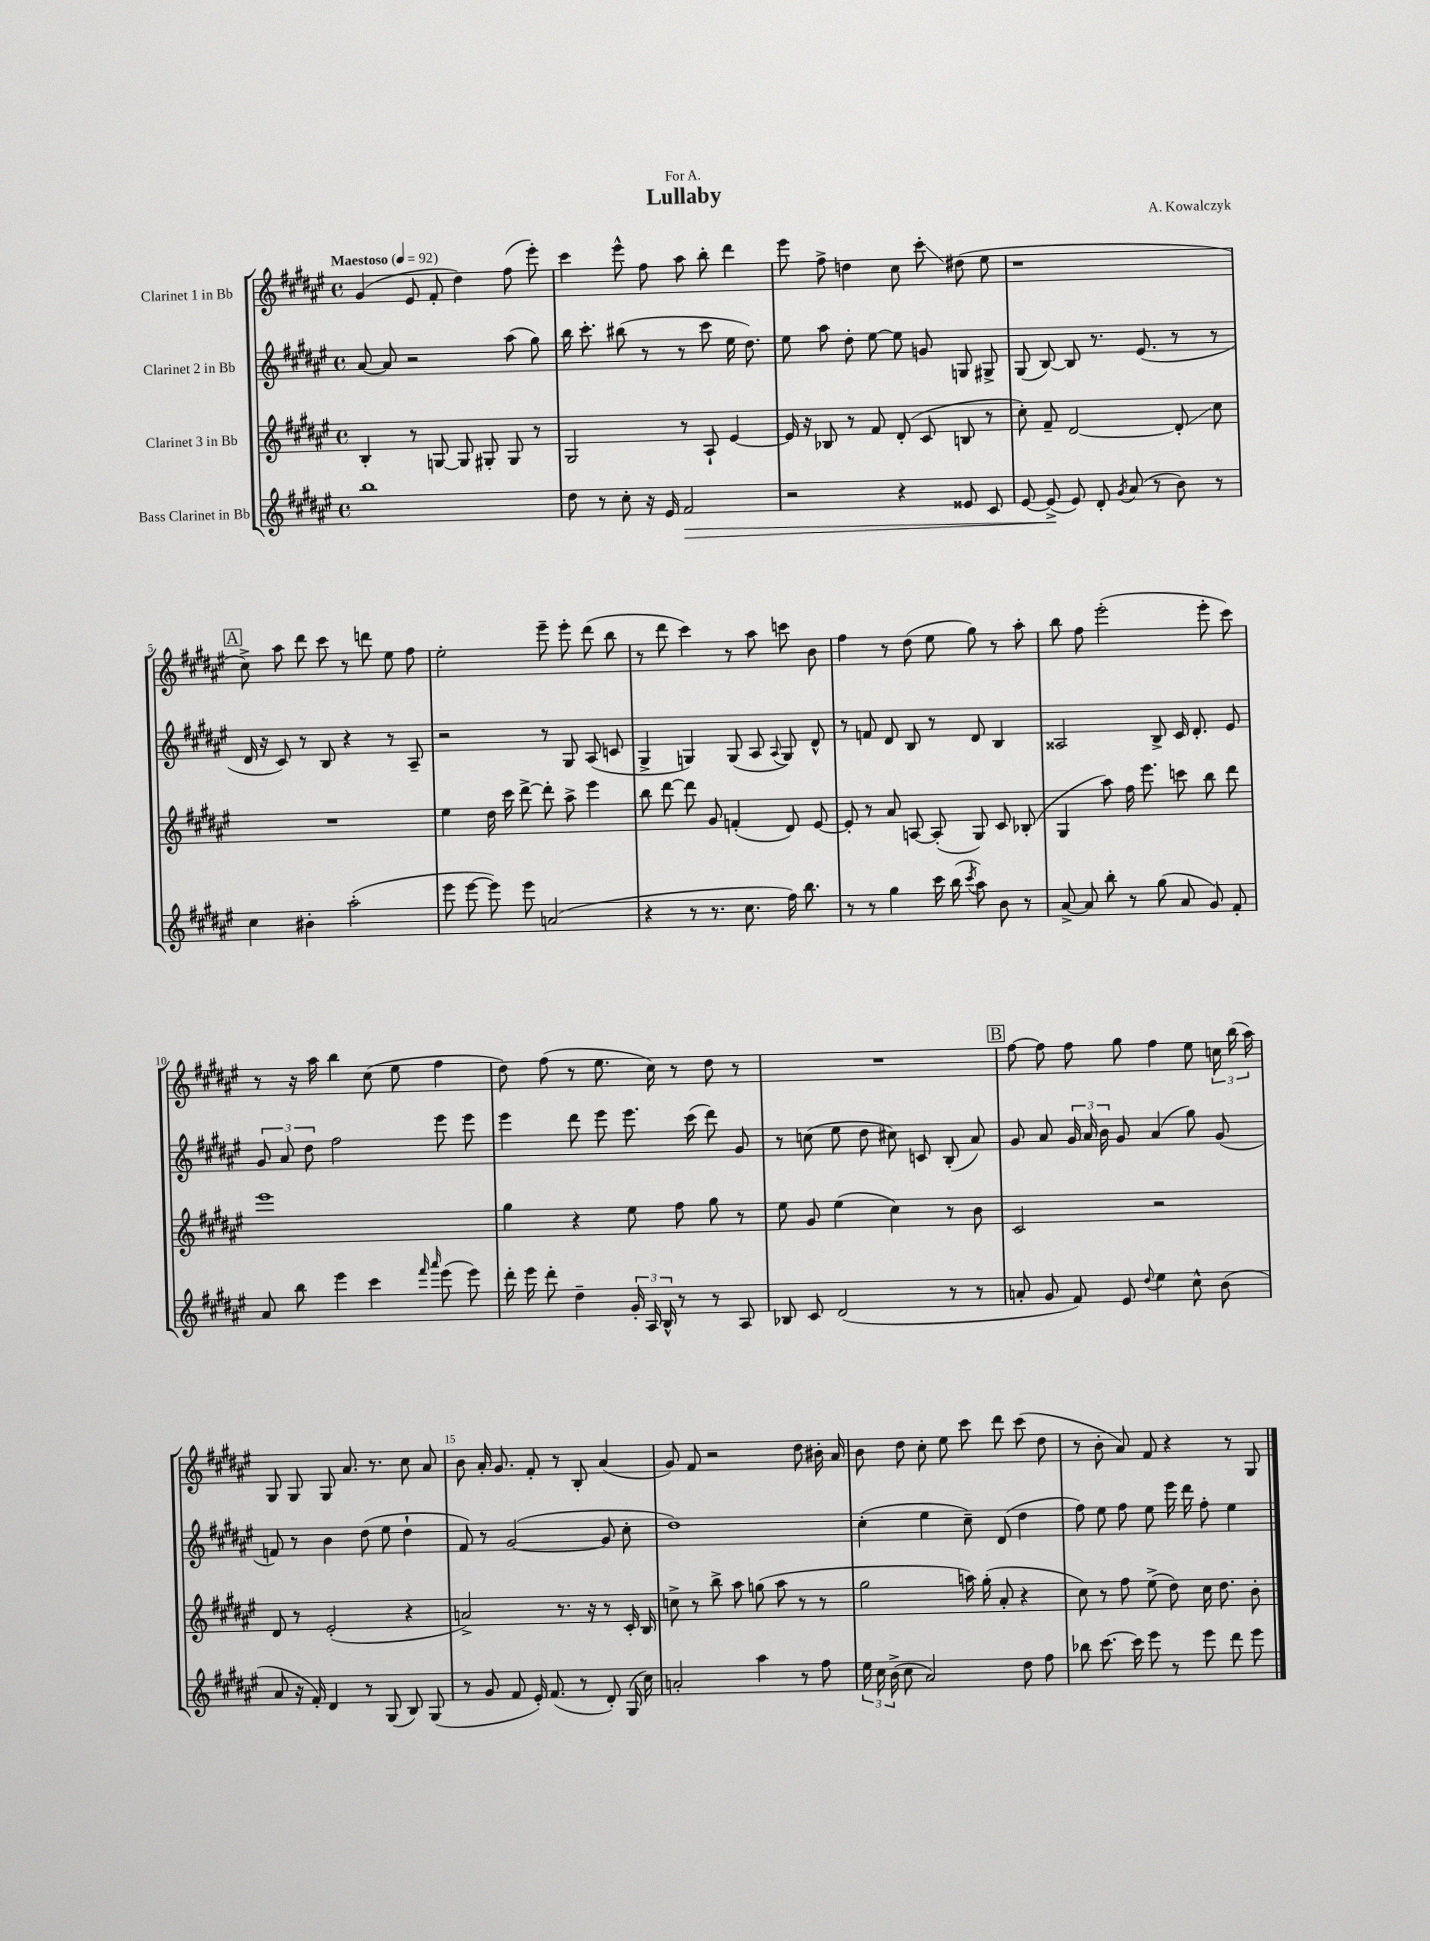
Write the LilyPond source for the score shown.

\header { title = "Lullaby" composer = "A. Kowalczyk" dedication = "For A." }
<<
\new StaffGroup <<
\new Staff = "s0" \with { instrumentName = "Clarinet 1 in Bb" } {
    \clef treble \key fis \major \defaultTimeSignature \time 4/4 \tempo "Maestoso" 4 = 92
    \autoBeamOff gis'4( eis'8 fis'8-. dis''4) fis''8( eis'''8-.) |
    cis'''4 eis'''8-^ fis''8 ais''8 b''8-. dis'''4 |
    eis'''8 fis''8-> d''4 cis''8 cis'''8-.\glissando dis''8( eis''8 |
    r1 |
    \mark \markup { \box "A" } cis''8->) ais''8 dis'''8 cis'''8 r8 d'''8 eis''8 fis''8 |
    eis''2-. eis'''8-- eis'''8-. dis'''8( b''8 |
    r8 dis'''8 cis'''4) r8 ais''8 c'''8 b'8 |
    fis''4 r8 dis''8( eis''8 gis''8) r8 ais''8-. |
    b''8 fis''8 eis'''2-.( eis'''8-. cis'''8) |
    r8 r16 ais''16 b''4 cis''8( eis''8 fis''4 |
    dis''8) fis''8( r8 eis''8. cis''16) r8 dis''8 r8 |
    R1 |
    \mark \markup { \box "B" } fis''8~ fis''8 fis''8 gis''8 fis''4 eis''8 \tuplet 3/2 { c''16 b''16( ais''16) } |
    gis8 gis8 gis8 ais'8. r8. cis''8 ais'8 |
    b'8 ais'16-. gis'8. fis'8-. r8 b8-. ais'4( |
    gis'8) fis'8 r2 dis''8 bis'16-. ais'16 |
    b'8 dis''8 cis''8-. eis''8 cis'''8 dis'''8 cis'''8( dis''8 |
    r8 b'8-. ais'8) fis'8 r4 r8 gis8 \bar "|." |
}
\new Staff = "s1" \with { instrumentName = "Clarinet 2 in Bb" } {
    \clef treble \key fis \major \defaultTimeSignature \time 4/4
    \autoBeamOff ais'8~ ais'8 r2 ais''8( gis''8) |
    b''16 cis'''8.-. bis''8( r8 r8 cis'''8 eis''16 dis''8.) |
    eis''8 ais''8 dis''8-. eis''8~ eis''8 g'8 g8 gis8-> |
    gis8( b8~) b8 r8. eis'8.( r8 r8 |
    \mark \markup { \box "A" } dis'16 r16 cis'8) r8 b8 r4 r8 ais8-- |
    r2 r8 gis8 ais8( c'8 |
    gis4-> g4) g8( ais8 \appoggiatura { ais8 } g8) dis'8-^ |
    r8 f'8 dis'8 b8 r8 dis'8 b4 |
    aisis2 b8-> cis'16 dis'8.-. eis'8 |
    \tuplet 3/2 { gis'8 ais'8 dis''8 } fis''2 eis'''8 eis'''8 |
    eis'''4 dis'''8 eis'''8 eis'''8. cis'''16( dis'''8) gis'8 |
    r8 c''8( eis''8 dis''8 cis''8) c'8 b8-.( ais'8) |
    \mark \markup { \box "B" } gis'8 ais'8 \tuplet 3/2 { gis'16 ais'16 b'16 } gis'8 ais'4( gis''8) gis'8( |
    f'8) r8 b'4 dis''8( eis''8 dis''4-! |
    fis'8) r8 gis'2~( gis'8 cis''8-. |
    dis''1) |
    cis''4-.( eis''4 cis''8--) dis'8( dis''4 |
    fis''8) eis''8 fis''8 eis''8 eis'''16 dis'''16 fis''8-. eis''4 \bar "|." |
}
\new Staff = "s2" \with { instrumentName = "Clarinet 3 in Bb" } {
    \clef treble \key fis \major \defaultTimeSignature \time 4/4
    \autoBeamOff b4-. r8 g8~ g8 gis8-. gis8 r8 |
    gis2 r8 ais8-! eis'4~ |
    eis'16 r16 bes8 r8 fis'8 dis'8-.( cis'8 b8 r8 |
    cis''8-.) fis'8-- dis'2~ dis'8-.\glissando cis''8 |
    \mark \markup { \box "A" } R1 |
    eis''4 dis''16 cis'''16 dis'''8~-> dis'''8-. ais''8-> eis'''4 |
    b''8 dis'''8~ dis'''8 gis'8 f'4-.( dis'8) eis'8~ |
    eis'8-. r8 ais'8 a8~ a8-.( gis8) cis'8 bes8-.( |
    gis4 ais''8) fis''16 eis'''8. c'''8 b''8 dis'''8 |
    eis'''1 |
    gis''4 r4 eis''8 fis''8 gis''8 r8 |
    eis''8 gis'8 eis''4( cis''4) r8 b'8 |
    \mark \markup { \box "B" } cis'2 r2 |
    dis'8 r8 eis'2-.( r4 |
    a'2->) r8. r16 r8 cis'16-. b16 |
    c''8-> r8 b''8-> ais''8 g''8( ais''8 r8 r8 |
    gis''2 a''16) gis''16-.( ais'8-. r4 |
    cis''8) r8 fis''8 eis''8->( dis''8) cis''16 dis''8. b'8-. \bar "|." |
}
\new Staff = "s3" \with { instrumentName = "Bass Clarinet in Bb" } {
    \clef treble \key fis \major \defaultTimeSignature \time 4/4
    \autoBeamOff b''1 |
    dis''8 r8 cis''8-. r16 eis'16 fis'2\> |
    r2 r4 eisis'8 cis'8 |
    eis'8~ eis'8->\!( eis'8) dis'8-. \acciaccatura { gis'8 } ais'8( r8 b'8) r8 |
    \mark \markup { \box "A" } cis''4 bis'4-. ais''2-.( |
    eis'''8 eis'''8~ eis'''8) eis'''8 a'2( |
    r4 r8 r8. cis''8. fis''16) b''8. |
    r8 r8 gis''4 cis'''16 b''16( \acciaccatura { cis'''8 } ais''8) b'8 r8 |
    ais'8~-> ais'8 b''8-. r8 gis''8( ais'8 gis'8) fis'8-. |
    ais'8 b''8 eis'''4 cis'''4 \grace { fis'''16 ais'''16 } eis'''8( eis'''8) |
    dis'''16-. eis'''16 dis'''8-. dis''4-- \tuplet 3/2 { gis'16-. ais16 b16-^ } r8 r8 ais8 |
    bes8 cis'8 dis'2( r8 r8 |
    \mark \markup { \box "B" } a'8-. gis'8 fis'8) eis'8 \appoggiatura { dis''8 } eis''4 cis''8-^ b'8( |
    ais'8 r16 fis'16-.) dis'4 r8 gis8( b8) gis8( |
    r8 gis'8 fis'8 eis'16-.) fis'8.( r8 dis'8-.) gis16( cis''16) |
    a'2-. ais''4 r8 fis''8 |
    \tuplet 3/2 { eis''16 cis''16 b'16->( } cis''8 ais'2) dis''8 fis''8 |
    bes''8 cis'''8.~ cis'''16 eis'''8 r8 eis'''8 dis'''8 eis'''8 \bar "|." |
}
>>
>>
\layout { \context { \Score \override BarNumber.break-visibility = ##(#f #t #t) barNumberVisibility = #(every-nth-bar-number-visible 5) } }
